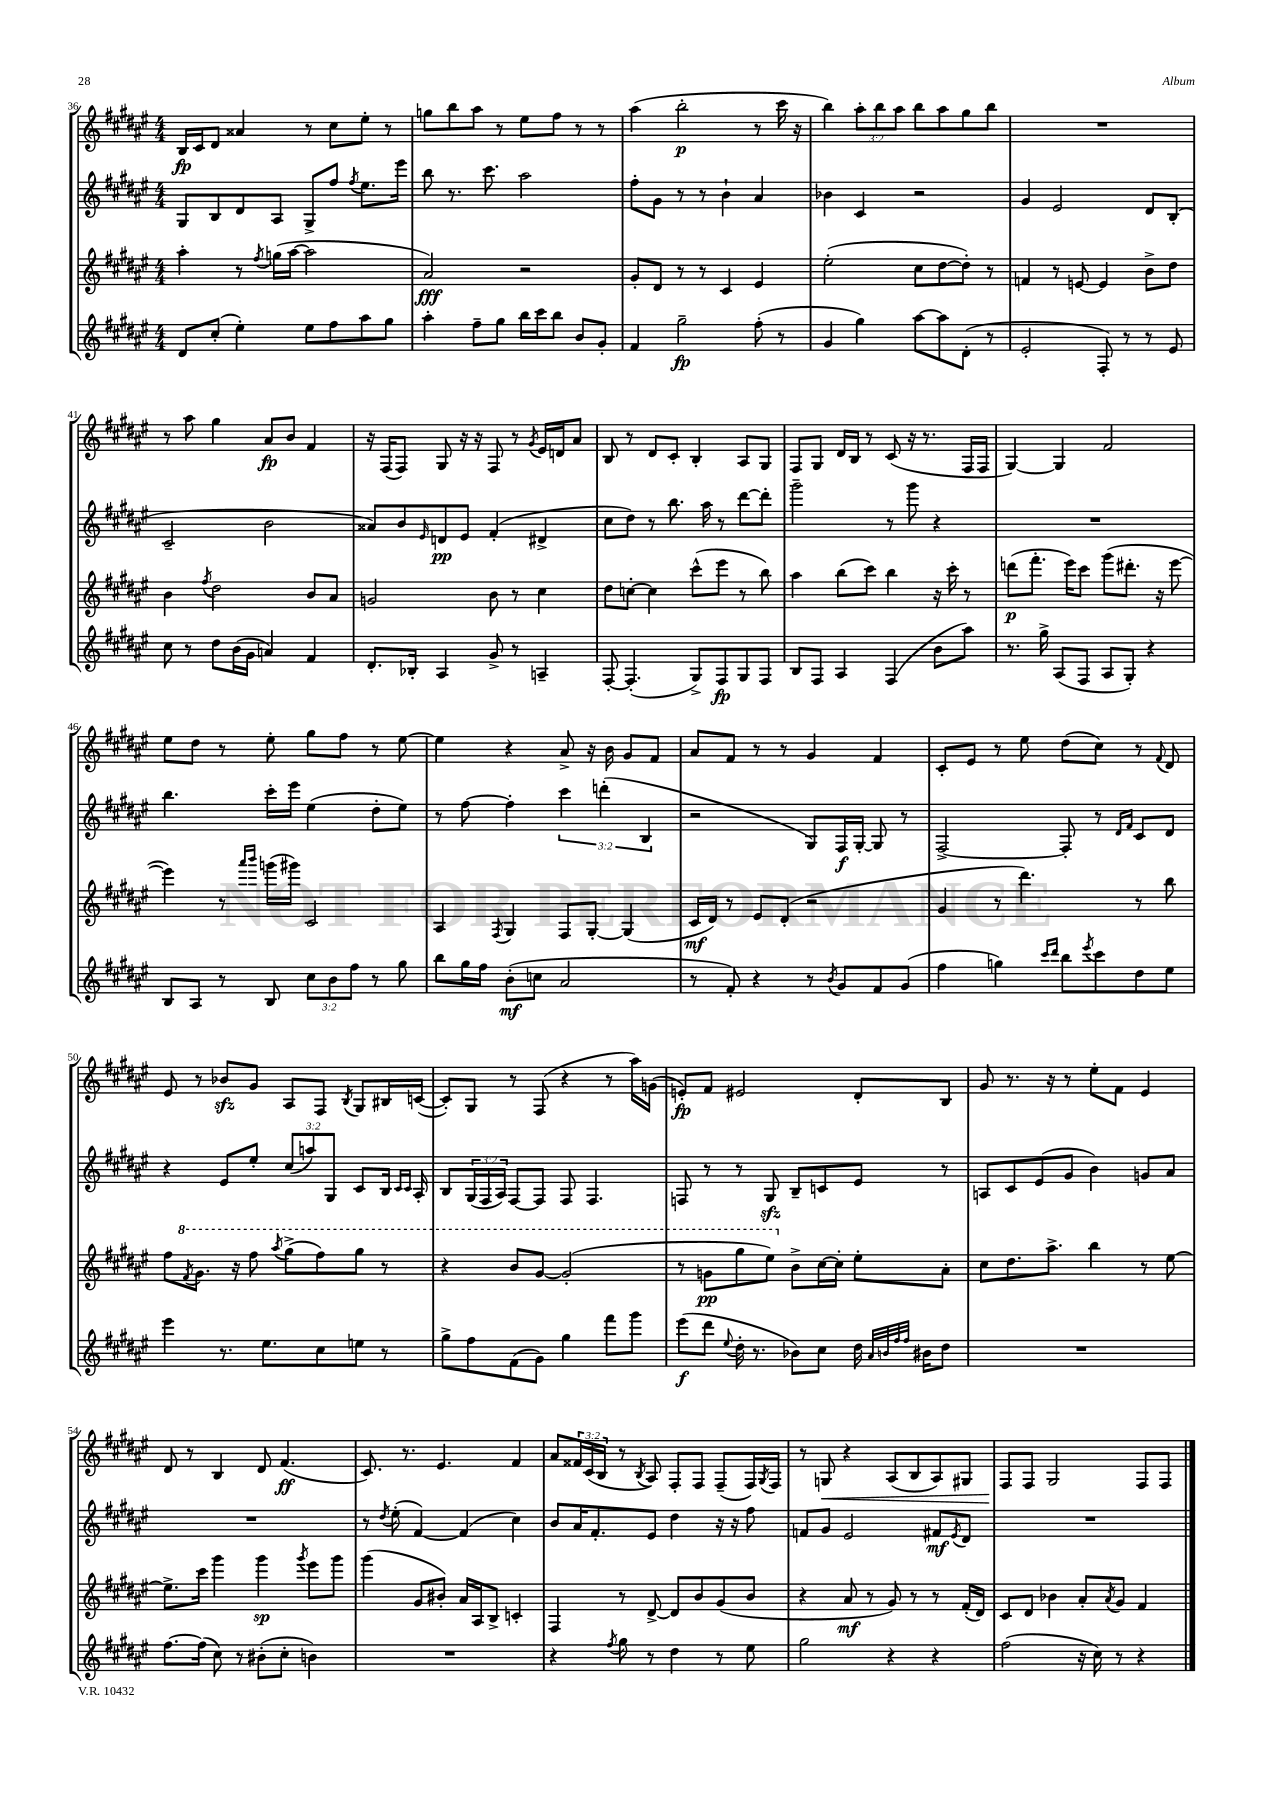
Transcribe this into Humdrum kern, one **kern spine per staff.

**kern	**kern	**kern	**kern
*staff4	*staff3	*staff2	*staff1
*clefG2	*clefG2	*clefG2	*clefG2
*k[f#c#g#d#a#e#]	*k[f#c#g#d#a#e#]	*k[f#c#g#d#a#e#]	*k[f#c#g#d#a#e#]
*M4/4	*M4/4	*M4/4	*M4/4
8d#	4aa#'	8G#	16B
.	.	.	16c#
(8cc#'	.	8B	8d#
4ee#')	8r	8d#	4a##
.	8qff#	.	.
.	(16gg	8A#	.
.	[16aa#	.	.
8ee#	2aa#]	8G#^	8r
8ff#	.	8ff#	8cc#
.	.	8qff#	.
8aa#	.	8.ee#	8ee#'
8gg#	.	.	8r
.	.	16eee#	.
=	=	=	=
4aa#'	2a#)	8bb	8gg
.	.	8.r	8bb
8ff#~	.	.	8aa#
.	.	8.ccc#	.
8gg#	.	.	8r
16bb	2r	2aa#	8ee#
16ccc#	.	.	.
8bb	.	.	8ff#
8b	.	.	8r
8g#'	.	.	8r
=	=	=	=
4f#	8g#'	8ff#'	(4aa#
.	8d#	8g#	.
2gg#~	8r	8r	2bb'
.	8r	8r	.
.	4c#	4b`	.
(8ff#'	4e#	4a#	8r
8r	.	.	16ccc#
.	.	.	16r
=	=	=	=
4g#	(2ee#'	4b-	4bb)
4gg#)	.	4c#	12aa#'
.	.	.	12bb
.	.	.	12aa#
[8aa#	8cc#	2r	8bb
8aa#]	[8dd#	.	8aa#
(8d#'	8dd#'])	.	8gg#
8r	8r	.	8bb
=	=	=	=
2e#'	4f	4g#	1r
.	8r	2e#	.
.	[8e	.	.
8F#')	4e]	.	.
8r	.	.	.
8r	8b^	8d#	.
8e#	8dd#	(8B'	.
=	=	=	=
8cc#	4b	2c#~	8r
8r	.	.	8aa#
.	8qff#	.	.
8dd#	2dd#	.	4gg#
(16b	.	.	.
16g#	.	.	.
4a)	.	2b	8a#
.	.	.	8b
4f#	8b	.	4f#
.	8a#	.	.
=	=	=	=
8.d#'	2g	8a##)	16r
.	.	.	(16F#
.	.	8b	8F#)
16B-'	.	.	.
.	.	16qqe#	.
4A#	.	8d	8G#
.	.	8e#	16r
.	.	.	16r
8g#^	8b	(4f#'	8F#
8r	8r	.	8r
.	.	.	8qg#
4A~	4cc#	4d#^	16e#
.	.	.	16d
.	.	.	8a#
=	=	=	=
[8F#'	8dd#	8cc#	8B
(4.F#']	[8cc'	8dd#)	8r
.	4cc]	8r	8d#
.	.	8.bb	8c#'
8G#^)	(8ccc#^^	.	4B'
.	.	16aa#	.
8F#	8eee#	8r	.
8G#	8r	[8ddd#	8A#
8F#	8bb)	8ddd#']	8G#
=	=	=	=
8B	4aa#	2ggg#~	8F#
8F#	.	.	8G#
4A#	(8bb	.	16d#
.	.	.	16B
.	8ccc#)	.	8r
(4F#	4bb	8r	(8c#
.	.	8ggg#	16r
.	.	.	8.r
8b	16r	4r	.
.	16ccc#'	.	.
8aa#)	8r	.	16F#
.	.	.	16F#
=	=	=	=
8.r	(8ddd	1r	[4G#)
.	8.fff#'	.	.
16gg#^	.	.	.
(8A#	.	.	4G#]
.	16eee#)	.	.
8F#	8ccc#	.	.
8A#	(8ggg#	.	2f#
8G#')	8.ddd#'	.	.
4r	.	.	.
.	16r	.	.
.	[8eee#	.	.
=	=	=	=
8B	4eee#])	4.bb	8ee#
8A#	.	.	8dd#
8r	8r	.	8r
.	16qqaaa#	.	.
.	16qqbbb	.	.
8B	(16ggg	16ccc#'	8ee#'
.	16ggg#)	16eee#	.
12cc#	2c#	(4ee#	8gg#
12b	.	.	.
.	.	.	8ff#
12ff#	.	.	.
8r	.	8dd#'	8r
8gg#	.	8ee#)	[8ee#
=	=	=	=
8bb	4A#	8r	4ee#]
16gg#	.	[8ff#	.
16ff#	.	.	.
.	8qF#	.	.
(8b'	4G#	4ff#']	4r
8cc	.	.	.
2a#	8F#	6ccc#	8a#^
.	[8G#'	.	16r
.	.	(6ddd'	.
.	.	.	16b
.	(4G#]	.	8g#
.	.	6B	.
.	.	.	8f#
=	=	=	=
8r	16c#	2r	8a#
.	16d#)	.	.
8f#')	8r	.	8f#
4r	8e#	.	8r
.	(8d#'	.	8r
8r	2r	8G#)	4g#
8qb	.	.	.
8g#	.	16F#	.
.	.	[16G#'	.
8f#	.	8G#]	4f#
(8g#	.	8r	.
=	=	=	=
4ff#	4g#	[2F#^	8c#'
.	.	.	8e#
4gg)	8r	.	8r
.	4.ddd#)	.	8ee#
16qqccc#	.	.	.
16qqddd#	.	.	.
8bb	.	8F#']	(8dd#
8qeee#	.	.	.
8ccc#	.	8r	8cc#)
.	.	16qqd#	.
.	.	16qqf#	.
8dd#	8r	8c#	8r
.	.	.	8qqf#
8ee#	8bb	8d#	8d#
=	=	=	=
4eee#	8ff#	4r	8e#
.	8qff#	.	.
.	8.gg#	.	8r
8.r	.	8e#	8b-
.	16r	.	.
.	8fff#	8ee#'	8g#
8.ee#	.	.	.
.	8qaaa#	.	.
.	(8ggg#^	(12cc#	8A#
.	.	12aa)	.
8cc#	8fff#)	.	8F#
.	.	12G#	.
.	.	.	8qB
8ee	8ggg#	8c#	8G#
8r	8r	16B	16B#
.	.	16qqc#	.
.	.	16qqc#	.
.	.	16A#'	([16c
=	=	=	=
8gg#^	4r	8B	8c'])
8ff#	.	(24G#	8G#
.	.	24F#	.
.	.	24A#)	.
(8f#	8bb	[8F#	8r
8g#)	[8gg#	8F#]	(8F#
4gg#	(2gg#']	8F#	4r
.	.	4.F#	.
8fff#	.	.	8r
8ggg#	.	.	16aa#)
.	.	.	(16g
=	=	=	=
(8eee#	8r	8F	8e')
8ddd#	8gg	8r	8f#
8qqee#	.	.	.
16dd#'	8ggg#	8r	2e#
8.r	.	.	.
.	8eee#)	8G#	.
8b-)	8b^	8B~	.
8cc#	[16cc#	8c	.
.	16cc#']	.	.
16dd#	8ee#'	8e#	8d#'
32qqa#	.	.	.
32qqb	.	.	.
32qqff#	.	.	.
32qqff#	.	.	.
16b#	.	.	.
8dd#	8a#'	8r	8B
=	=	=	=
1r	8cc#	8A	8g#
.	8.dd#	8c#	8.r
.	.	(8e#	.
.	8.aa#^	.	16r
.	.	8g#	8r
.	4bb	4b)	8ee#'
.	.	.	8f#
.	8r	8g	4e#
.	[8ee#	8a#	.
=	=	=	=
[8.ff#	8.ee#^]	1r	8d#
.	.	.	8r
(16ff#]	16ccc#	.	.
8cc#)	4ggg#	.	4B
8r	.	.	.
(8b#'	4ggg#	.	8d#
8cc#'	.	.	(4.f#
.	8qggg#	.	.
4b)	8eee#	.	.
.	8ggg#	.	.
=	=	=	=
1r	(4ggg#	8r	8.c#)
.	.	8qdd#	.
.	.	(8ee#'	.
.	.	.	8.r
.	8g#	[4f#)	.
.	8b#')	.	4.e#
.	16a#	(4f#]	.
.	16A#	.	.
.	8B^	.	.
.	4c'	4cc#)	4f#
=	=	=	=
4r	4F#	8b	8a#
.	.	16a#	24f##
.	.	.	(24c#
.	.	8.f#'	.
.	.	.	24B
8qff#	.	.	.
8gg#	8r	.	8r
.	.	.	8qB
8r	[8d#^	8e#	8A#)
4dd#	8d#]	4dd#	8F#'
.	8b	.	8F#
8r	(8g#	16r	(8F#~
.	.	16r	.
8ee#	8b	8ff#	16F#)
.	.	.	8qG#
.	.	.	16F#
=	=	=	=
2gg#	4r	8f	8r
.	.	8g#	8G
.	8a#	2e#	4r
.	8r	.	.
4r	8g#)	.	(8A#
.	8r	.	8B
4r	8r	8f#	8A#)
.	.	8qe#	.
.	(16f#'	8d#	8G#
.	16d#)	.	.
=	=	=	=
(2ff#	8c#	1r	8F#
.	8d#	.	8F#
.	4b-	.	2G#
16r	8a#'	.	.
16cc#)	.	.	.
.	8qa#	.	.
8r	8g#	.	.
4r	4f#	.	8F#
.	.	.	8F#
==	==	==	==
*-	*-	*-	*-
